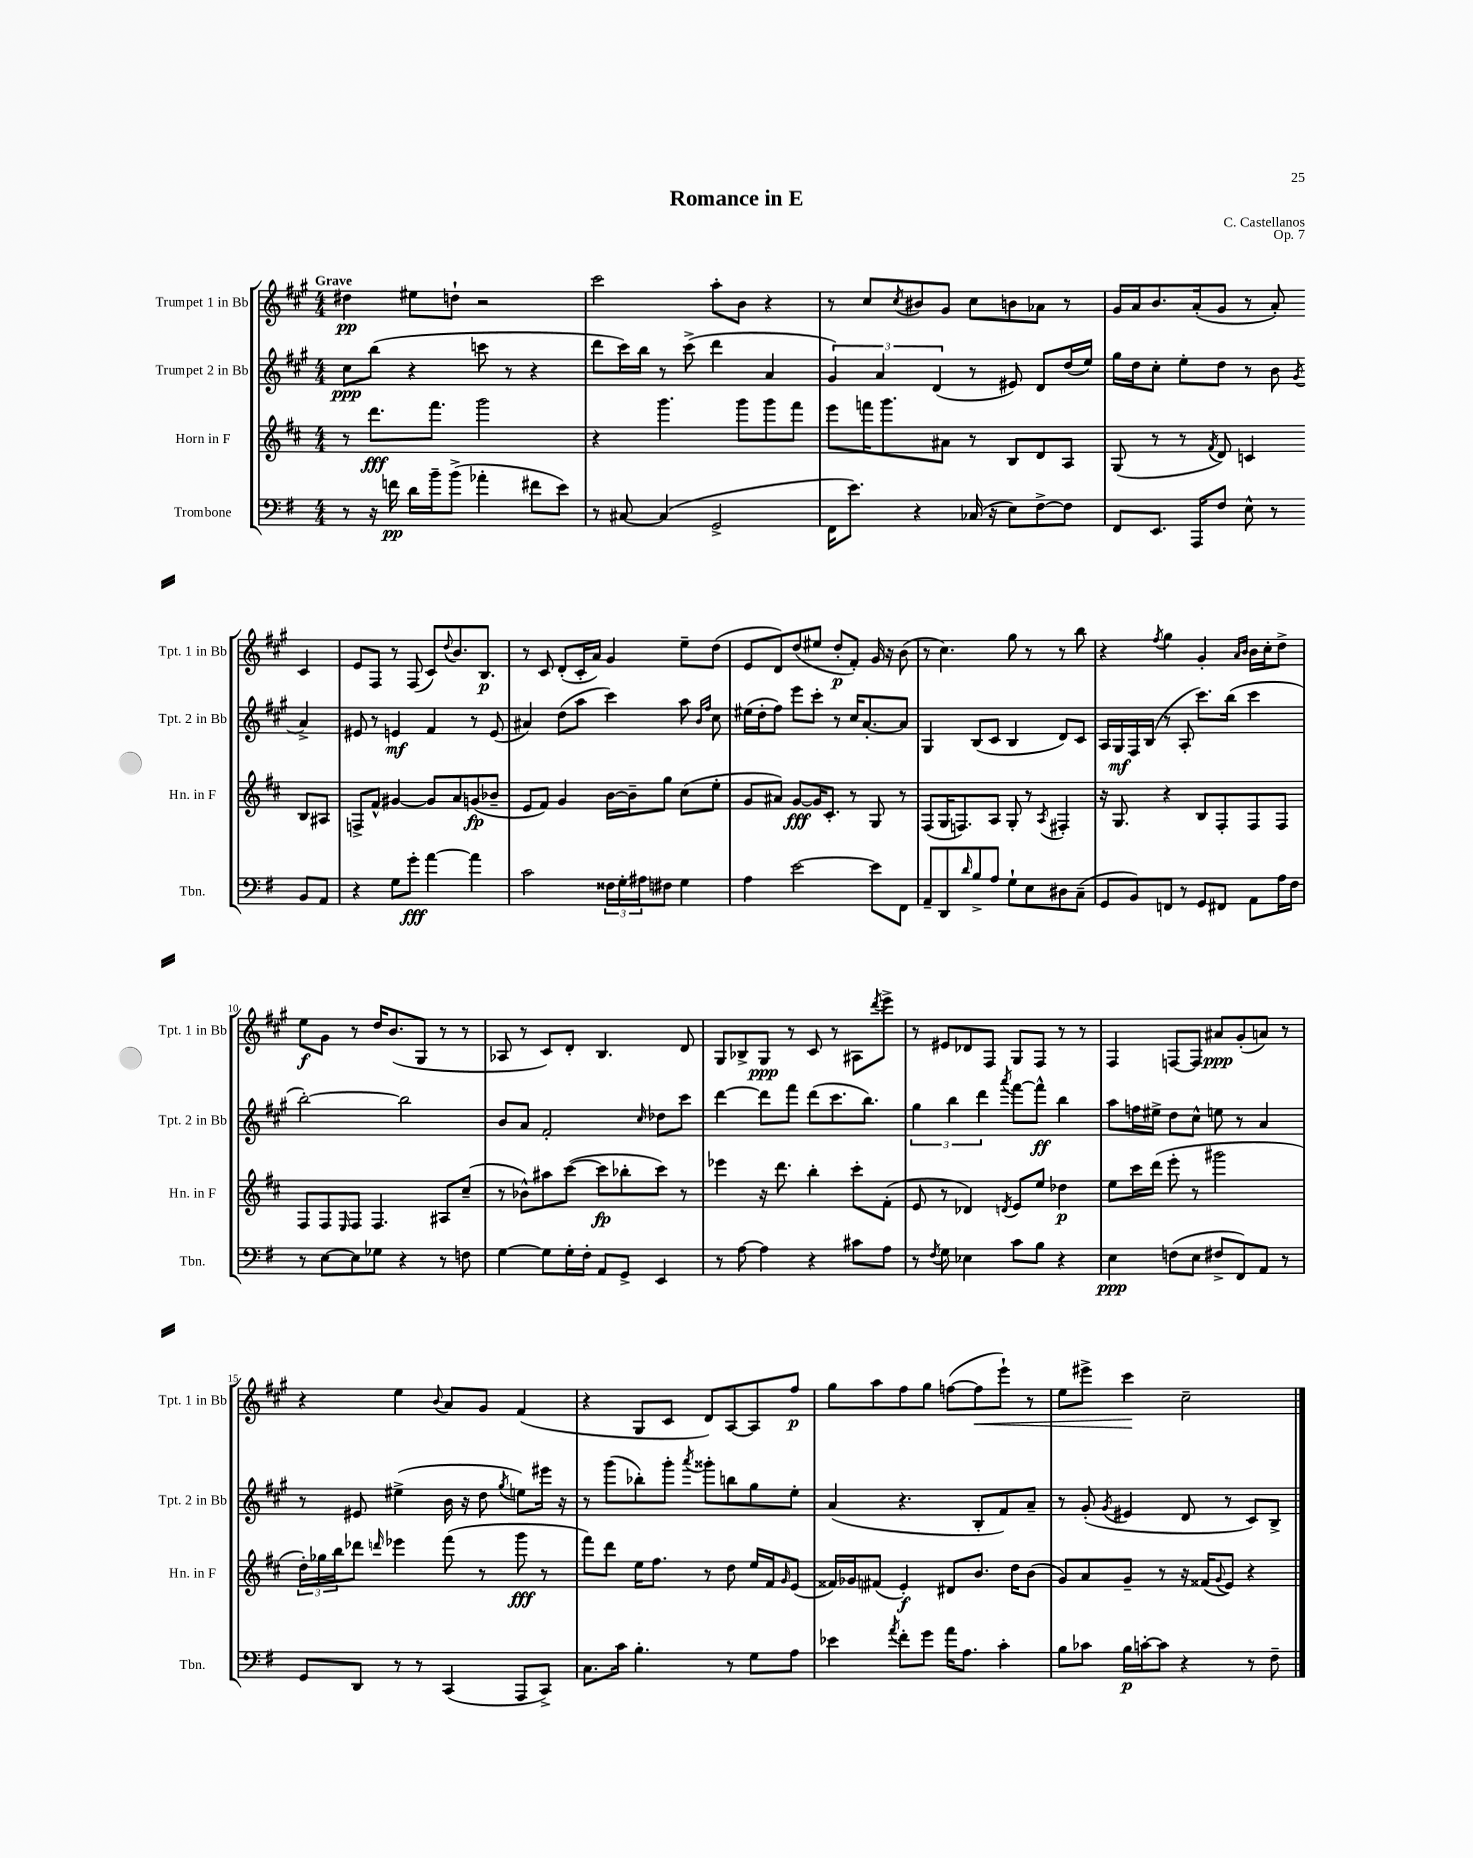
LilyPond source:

\header { title = "Romance in E" composer = "C. Castellanos" opus = "Op. 7" }
<<
\new StaffGroup <<
\new Staff = "s0" \with { instrumentName = "Trumpet 1 in Bb" shortInstrumentName = "Tpt. 1 in Bb" } {
    \clef treble \key a \major \numericTimeSignature \time 4/4 \tempo "Grave"
    dis''4\pp eis''8 d''8-! r2 |
    cis'''2 a''8-. b'8 r4 |
    r8 cis''8 \acciaccatura { cis''8 } bis'8 gis'8 cis''8 b'8 aes'8 r8 |
    gis'16 a'16 b'8. a'16-.( gis'8 r8 a'8-.) cis'4 |
    e'8 fis8 r8 fis8( cis'8) \appoggiatura { d''8 } b'8. b8.\p |
    r8 cis'8 d'8-.( cis'16-. a'16) gis'4 e''8-- d''8( |
    e'8 d'8) d''8( eis''8 d''8-.\p fis'8-.) gis'16 r16 b'8( |
    r8 cis''4.) gis''8 r8 r8 b''8 |
    r4 \acciaccatura { fis''8 } gis''4 gis'4-. \grace { a'16 b'16 } b'16 cis''16-. d''8-> |
    e''8\f gis'8 r8 d''16 b'8.( gis8 r8 r8 |
    aes8 r8 cis'8) d'8-. b4. d'8 |
    gis8 bes8-> gis8\ppp r8 cis'8 r8 ais8 \acciaccatura { d'''8 } e'''8-> |
    r8 eis'8 des'8 fis8 gis8 fis8 r8 r8 |
    fis4 f8~ f8 ais'8\ppp gis'8-.( a'8) r8 |
    r4 e''4 \appoggiatura { b'8 } a'8 gis'8 fis'4( |
    r4 gis8 cis'8 d'8) a8~ a8 fis''8\p |
    gis''8 a''8 fis''8 gis''8 f''8~( f''8\< e'''8-!) r8 |
    e''8 eis'''8-> cis'''4\! cis''2-- \bar "|." |
}
\new Staff = "s1" \with { instrumentName = "Trumpet 2 in Bb" shortInstrumentName = "Tpt. 2 in Bb" } {
    \clef treble \key a \major \numericTimeSignature \time 4/4
    cis''8\ppp b''8( r4 c'''8 r8 r4 |
    d'''8 cis'''16) b''16 r8 cis'''8->( d'''4 a'4 |
    \tuplet 3/2 { gis'4) a'4 d'4( } r8 eis'8) d'8 d''16( e''16) |
    gis''16 d''16 cis''8-. e''8-. d''8 r8 b'8 \acciaccatura { gis'8 } a'4-> |
    eis'8 r8 e'4\mf fis'4 r8 e'8( |
    ais'4) d''8( a''8 cis'''4) a''8 \grace { b'16 fis''16 } cis''8 |
    eis''16( d''16-. fis''8) e'''8 cis'''8-. r8 cis''16 a'8.~-. a'8 |
    gis4 b8( cis'8 b4 d'8) cis'8 |
    a16 gis16\mf fis16 b16( r8 a8-. cis'''8.) b''16( cis'''4 |
    b''2~-.) b''2 |
    b'8 a'8 fis'2-. \grace { cis''16 } des''8 cis'''8 |
    d'''4~ d'''8 fis'''8 d'''8( cis'''8. b''8.) |
    \tuplet 3/2 { gis''4 b''4 d'''4 } \acciaccatura { a'''8 } fis'''8~ fis'''8-^\ff b''4 |
    a''8 f''16 eis''16-> d''8 cis''8-^ e''8 r8 a'4 |
    r8 eis'8 eis''4->( b'16 r16 d''8 \acciaccatura { gis''8 } e''8) eis'''16 r16 |
    r8 gis'''8( bes''8-.) gis'''8-. \acciaccatura { a'''8 } gisis'''8-. b''8 gis''8 e''8-. |
    a'4( r4. b8-. fis'8) a'8-- |
    r8 gis'8-.( \acciaccatura { gis'8 } eis'4 d'8 r8 cis'8) b8-> \bar "|." |
}
\new Staff = "s2" \with { instrumentName = "Horn in F" shortInstrumentName = "Hn. in F" } {
    \clef treble \key d \major \numericTimeSignature \time 4/4
    r8 d'''8.\fff fis'''8. g'''2 |
    r4 g'''4. g'''8 g'''8 fis'''8 |
    e'''8 f'''16 g'''8. ais'8 r8 b8 d'8 a8 |
    g8( r8 r8 \acciaccatura { fis'8 } d'8) c'4 b8 ais8 |
    f8-> fis'8-^ gis'4~ gis'8 a'8 g'8\fp( bes'8-- |
    e'8 fis'8) g'4 b'16~ b'16-- g''8 cis''8( e''8-. |
    g'8 ais'8) g'8~\fff g'16 cis'8.-. r8 g8 r8 |
    fis8( g16 f8.) a8 g8-. r8 \acciaccatura { a8 } fis4-. |
    r16 g8. r4 b8 fis8-. fis8 fis8 |
    fis8 fis8 \grace { e16 } fis8 fis4. ais8 cis''8--( |
    r8 bes'8-^) ais''8 cis'''8~( cis'''8\fp bes''8-. cis'''8) r8 |
    ees'''4 r16 d'''8. b''4-. cis'''8-. fis'8-.( |
    e'8 r8 des'4) \acciaccatura { d'8 } e'8 e''8 des''4\p |
    e''8 cis'''16 d'''16( e'''8-. r8 gis'''2 |
    \tuplet 3/2 { d''16-.) ges''16 b''16 } des'''8 \grace { d'''16 } ees'''4 fis'''8( r8 g'''8\fff r8 |
    fis'''8) d'''8 e''16 fis''8. r8 d''8 e''16 fis'16 \grace { g'16 } e'8( |
    fisis'16) ges'16 fis'8( e'4-.\f) dis'8 b'8. d''16 b'8( |
    g'8) a'8 g'8-- r8 r16 fisis'16( \appoggiatura { g'8 } e'8) r4 \bar "|." |
}
\new Staff = "s3" \with { instrumentName = "Trombone" shortInstrumentName = "Tbn." } {
    \clef bass \key g \major \numericTimeSignature \time 4/4
    r8 r16 f'16\pp d'16 b'16-- b'8->( aes'4-. fis'8 e'8) |
    r8 cis8~ cis4( g,2-> |
    fis,16 e'8.) r4 ces16( r16 e8) fis8~-> fis8 |
    fis,8 e,8. a,,16 fis8 e8-^ r8 b,8 a,8 |
    r4 g8 g'8-.\fff a'4~ a'4 |
    c'2 \tuplet 3/2 { fisis16 g16-. ais16 } fis8 g4 |
    a4 e'2~ e'8 fis,8 |
    a,8-- d,8 \grace { d'16 } b8-> a8 g8-! e8 dis8 c8--( |
    g,8 b,8) f,8 r8 g,8 fis,8 a,8 a16 fis16 |
    r8 e8~ e8 ges8 r4 r8 f8 |
    g4~ g8 g16-. fis16-. a,8 g,8-> e,4 |
    r8 a8~ a4 r4 cis'8 a8 |
    r8 \acciaccatura { fis8 } g8 ees4 c'8 b8 r4 |
    e4\ppp f8( e8 fis8-> fis,8) a,8 r8 |
    g,8 d,8 r8 r8 c,4( a,,8 c,8->) |
    c8. c'16 b4.-. r8 g8 a8 |
    ees'4 \acciaccatura { a'8 } fis'8-. g'8 a'16 a8. c'4-. |
    b8 ces'8 b16\p c'16~-. c'8 r4 r8 fis8-- \bar "|." |
}
>>
>>
